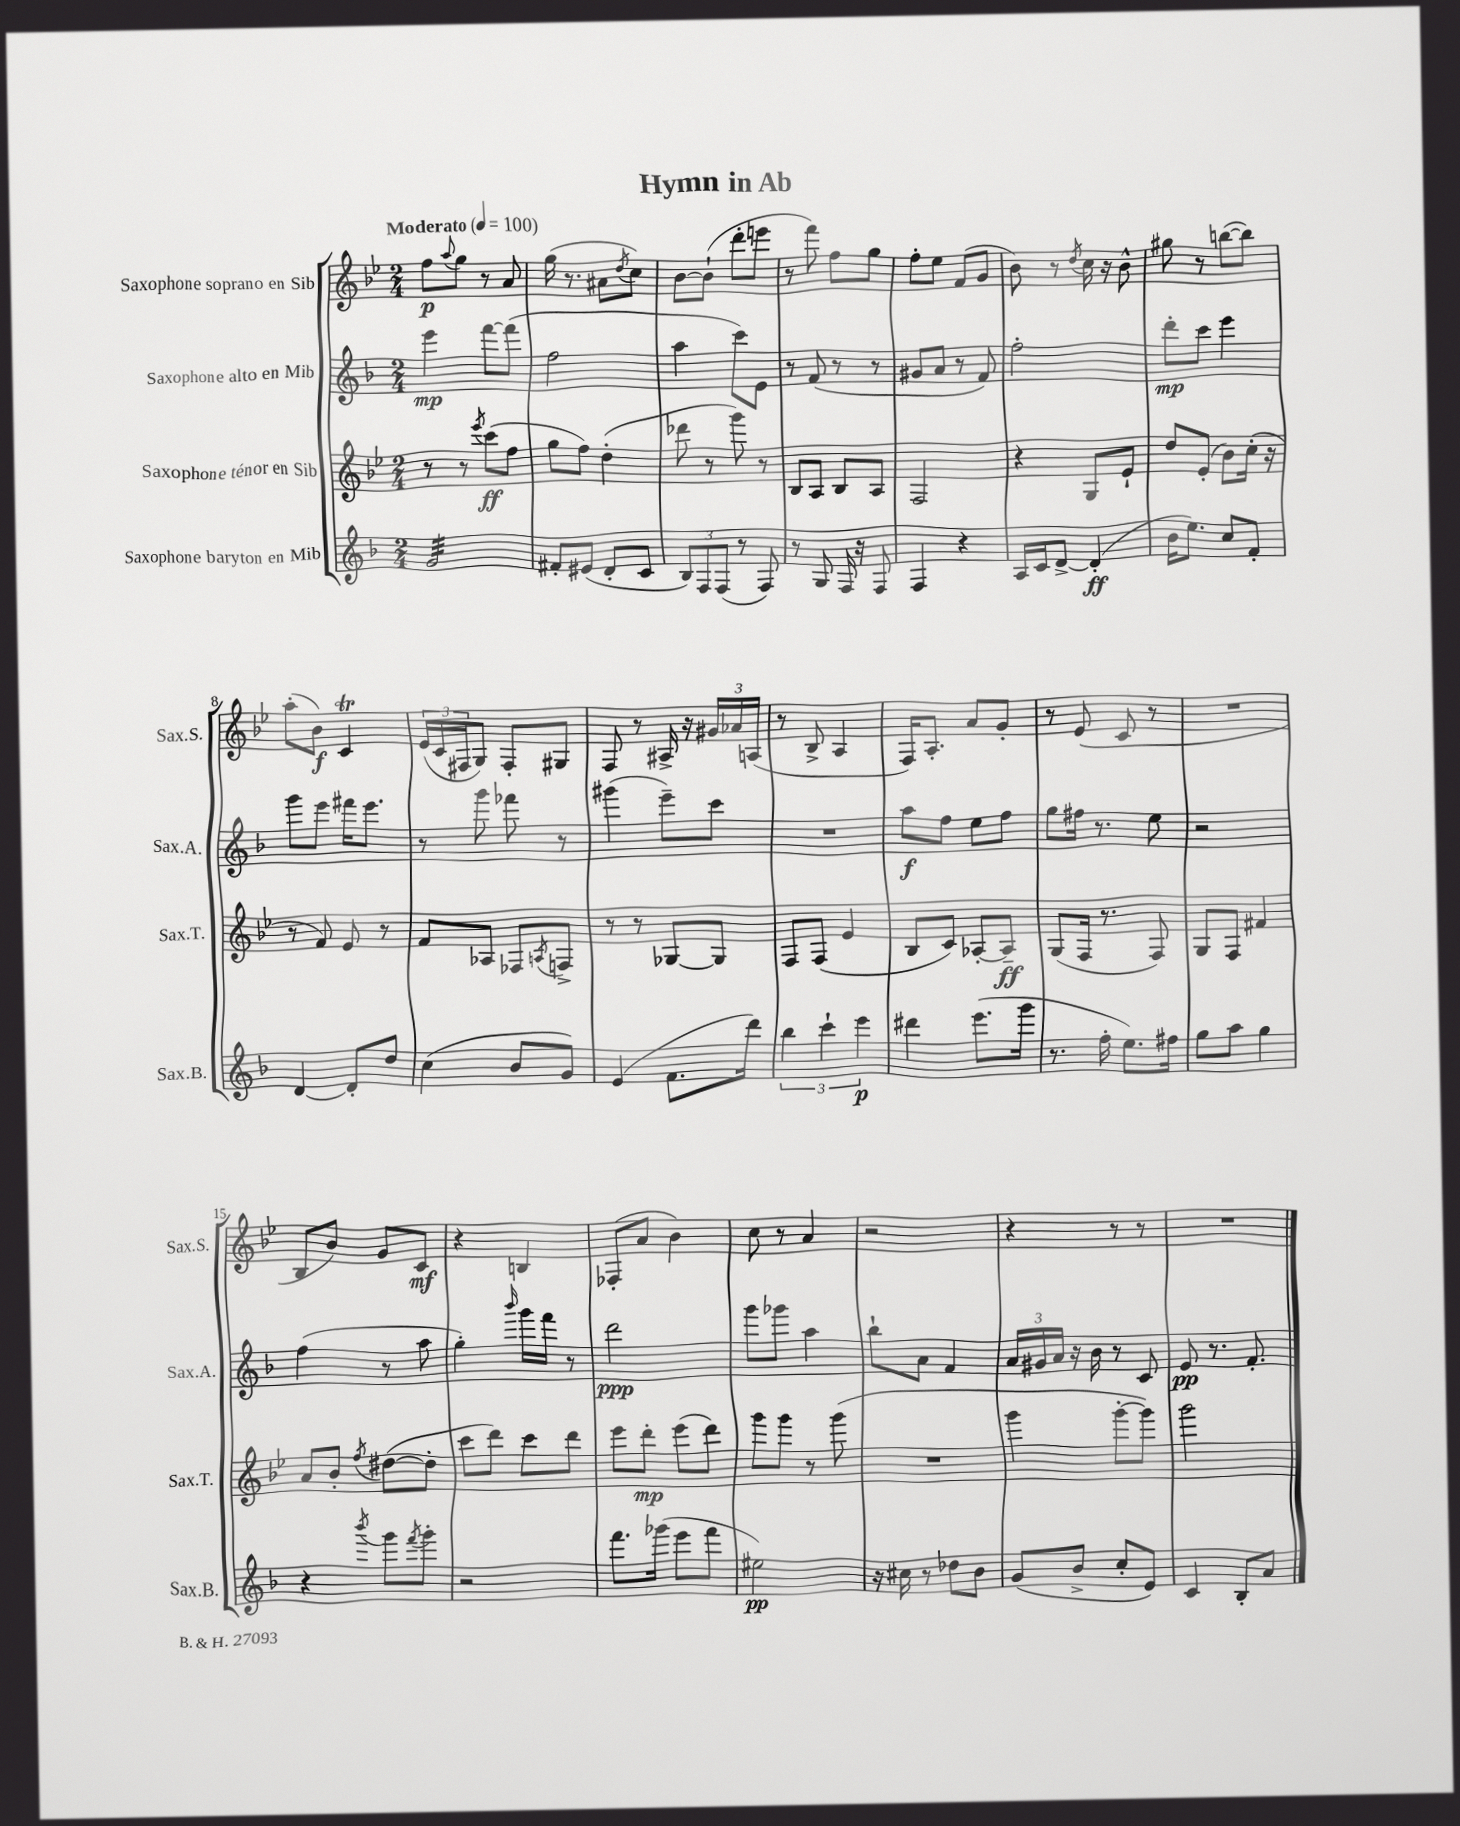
\header { title = "Hymn in Ab" }
<<
\new StaffGroup <<
\new Staff = "s0" \with { instrumentName = "Saxophone soprano en Sib" shortInstrumentName = "Sax.S." } {
    \clef treble \key bes \major \numericTimeSignature \time 2/4 \tempo "Moderato" 4 = 100
    f''8\p \appoggiatura { a''8 } g''8 r8 a'8 |
    g''16( r8. ais'8 \acciaccatura { d''8 } c''8) |
    bes'8~ bes'8-!( d'''8-. e'''8 |
    r8 f'''8) f''8 g''8 |
    f''8-. ees''8 f'8( g'8 |
    bes'8) r8 \acciaccatura { d''8 } c''16 r16 bes'8-^ |
    gis''8 r8 b''8~( b''8) |
    a''8-.( bes'8\f) c'4\trill |
    \tuplet 3/2 { ees'16( c'16 fis16 } g8) fis8-. gis8 |
    f8 r8 ais16-> r16 \tuplet 3/2 { gis'16 aes'16 a16( } |
    r8 bes8-> a4 |
    f16) a8.-. a'8 g'8-. |
    r8 ees'8( c'8 r8 |
    R2 |
    bes8 bes'8) g'8 c'8\mf |
    r4 b4 |
    fes8-.( a'8 bes'4) |
    c''8 r8 a'4 |
    r2 |
    r4 r8 r8 |
    R2 \bar "|." |
}
\new Staff = "s1" \with { instrumentName = "Saxophone alto en Mib" shortInstrumentName = "Sax.A." } {
    \clef treble \key f \major \numericTimeSignature \time 2/4
    e'''4\mp f'''8~ f'''8( |
    f''2 |
    a''4 c'''8) e'8 |
    r8 f'8( r8 r8 |
    gis'8 a'8 r8 f'8) |
    f''2-. |
    d'''8-.\mp c'''8 e'''4 |
    g'''8 e'''8 fis'''16 e'''8. |
    r8 g'''8 fes'''8 r8 |
    gis'''4( e'''8--) c'''8 |
    R2 |
    a''8\f f''8 e''8 f''8 |
    g''8 fis''16 r8. e''8 |
    r2 |
    f''4( r8 a''8 |
    g''4-.) \grace { bes'''16 } g'''16 f'''16 r8 |
    d'''2\ppp |
    g'''8 ges'''8 a''4 |
    bes''8-! a'8 f'4 |
    \tuplet 3/2 { a'16 gis'16 a'16 } r16 bes'16 r8 c'8 |
    e'8\pp r8. f'8.-. \bar "|." |
}
\new Staff = "s2" \with { instrumentName = "Saxophone ténor en Sib" shortInstrumentName = "Sax.T." } {
    \clef treble \key bes \major \numericTimeSignature \time 2/4
    r8 r8 \acciaccatura { ees'''8 } c'''8\ff( f''8 |
    g''8 f''8) d''4-.( |
    des'''8 r8 g'''8) r8 |
    bes8 a8 bes8 a8 |
    f2 |
    r4 g8 ees'8-! |
    d''8 ees'8-.( bes'8) c''16-.( r16 |
    r8 f'8) ees'8 r8 |
    f'8 aes8 fes8 \acciaccatura { a8 } f8-> |
    r8 r8 ges8~ ges8 |
    f8 f8( ees'4 |
    bes8 c'8) aes8~-. aes8--\ff |
    g8( f16 r8. f8) |
    g8 f8 fis'4 |
    a'8 bes'8-. \acciaccatura { f''8 } dis''8~( dis''8-. |
    c'''8 d'''8) c'''8 d'''8 |
    ees'''8 d'''8-.\mp ees'''8( d'''8) |
    g'''8 g'''8 r8 g'''8( |
    R2 |
    g'''4 g'''8~-. g'''8) |
    g'''2 \bar "|." |
}
\new Staff = "s3" \with { instrumentName = "Saxophone baryton en Mib" shortInstrumentName = "Sax.B." } {
    \clef treble \key f \major \numericTimeSignature \time 2/4
    g'2:32 |
    fis'8-. eis'8( d'8-. c'8 |
    \tuplet 3/2 { bes8) f8 f8( } r8 f8) |
    r8 g8 f16 r16 f8 |
    f4 r4 |
    a16 c'16 d'8~-> d'4-.\ff( |
    bes'16 e''8.) c''8 f'8-. |
    d'4~ d'8-. d''8 |
    c''4( bes'8 g'8) |
    e'4( f'8. d'''16) |
    \tuplet 3/2 { bes''4 c'''4-! e'''4\p } |
    dis'''4 e'''8.( g'''16 |
    r8. f''16-. e''8.) fis''16 |
    g''8 a''8 g''4 |
    r4 \acciaccatura { bes'''8 } g'''8 \acciaccatura { f'''8 } g'''8-. |
    r2 |
    f'''8. ges'''16( e'''8 f'''8 |
    eis''2\pp) |
    r16 cis''16 r8 des''8 bes'8 |
    g'8( bes'8-> c''8-. e'8) |
    c'4 bes8-. a'8 \bar "|." |
}
>>
>>
